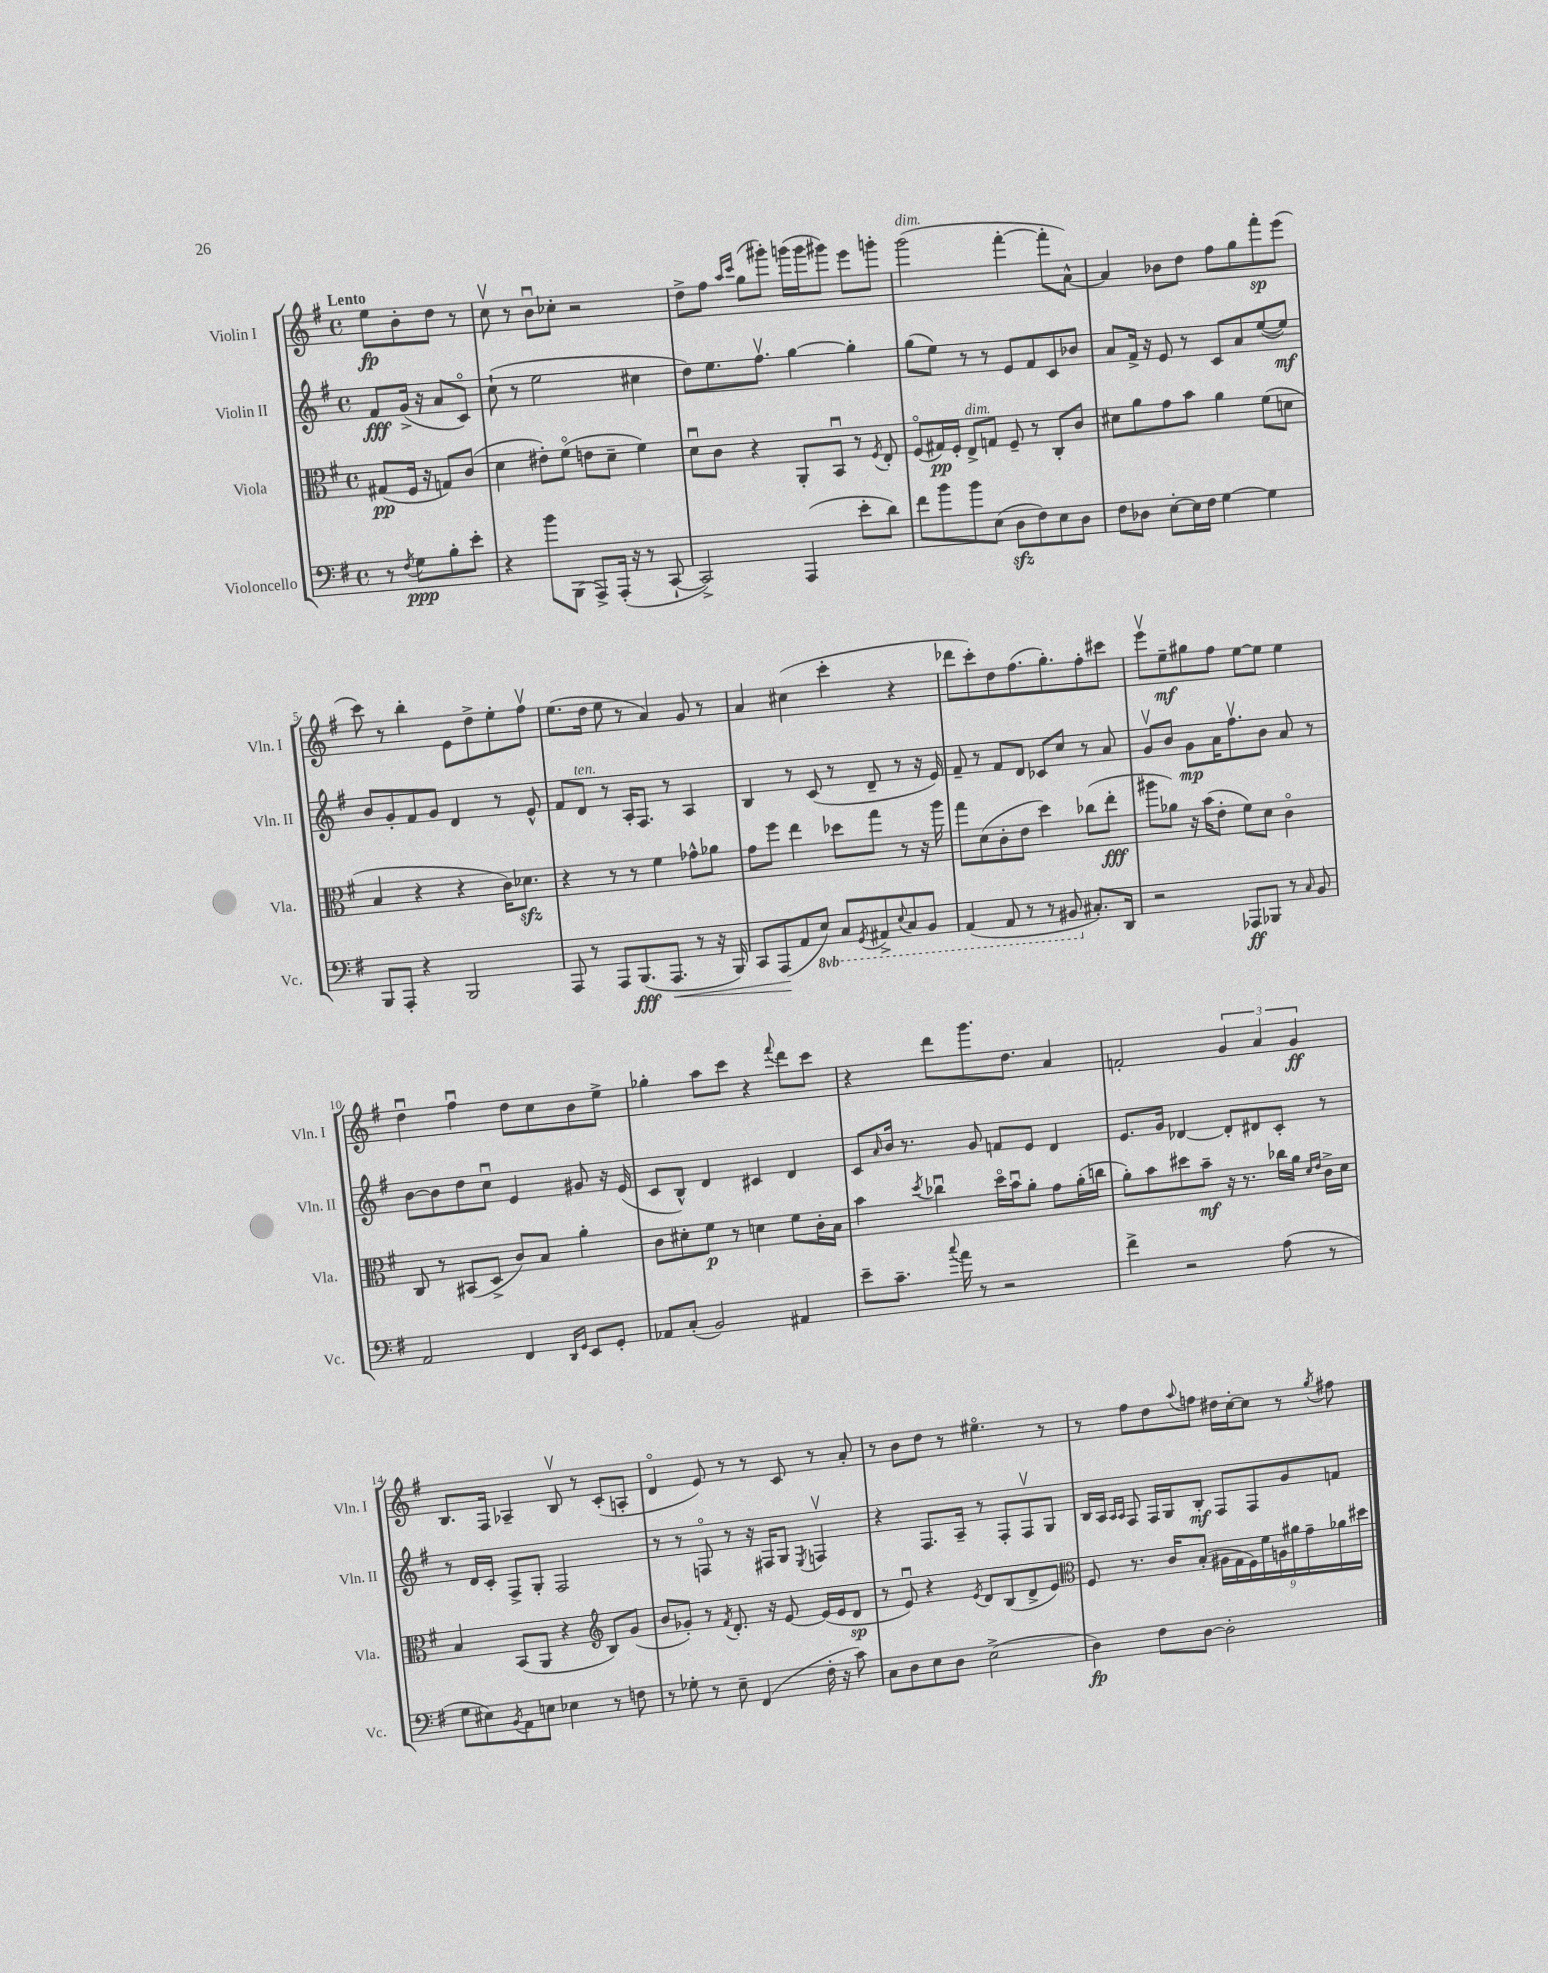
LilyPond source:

<<
\new StaffGroup <<
\new Staff = "s0" \with { instrumentName = "Violin I" shortInstrumentName = "Vln. I" } {
    \clef treble \key g \major \defaultTimeSignature \time 4/4 \partial 2 \tempo "Lento"
    e''8\fp b'8-. d''8 r8 |
    c''8\upbow r8 b'8\downbow ces''8-. r2 |
    d''8-> fis''8 \grace { a''16 c'''16 } g''8( gis'''8-.) g'''16( g'''16 gis'''8) e'''8 g'''8-. |
    g'''2^\markup { \italic "dim." }( fis'''4~-. fis'''8-. a'8~-^) |
    a'4 bes'8 d''8 fis''8 g''8 fis'''8-.\sp e'''8( |
    c'''8) r8 b''4-. e'8 d''8-> e''8-. fis''8\upbow |
    e''8.( d''16 e''8 r8 a'4) g'8 r8 |
    a'4 cis''4( c'''4-. r4 |
    des'''8 c'''8-.) d''8 fis''8.( g''8.-.) fis''8-. cis'''8 |
    e'''8\upbow e''8--\mf gis''8 fis''8 e''8~ e''8 e''4 |
    d''4\downbow fis''4\downbow d''8 c''8 b'8 e''8-> |
    ges''4-. a''8 c'''8 r4 \appoggiatura { fis'''8 } d'''8 c'''8 |
    r4 d'''8 g'''8. d''8. a'4 |
    f'2-. \tuplet 3/2 { g'4 a'4 g'4\ff } |
    b8. fis16 aes4-- b8\upbow r8 c'8-.( a8-. |
    d'4\flageolet e'8) r8 r8 c'8 r8 a'8-. |
    r8 b'8 d''8 r8 eis''4.\flageolet r8 |
    r8 fis''8 d''8 \appoggiatura { a''8 } f''8 dis''16 c''16~-. c''8 r8 \acciaccatura { g''8 } fis''8 \bar "|." |
}
\new Staff = "s1" \with { instrumentName = "Violin II" shortInstrumentName = "Vln. II" } {
    \clef treble \key g \major \defaultTimeSignature \time 4/4 \partial 2
    fis'8\fff g'16->( r16 a'8 c'8\flageolet) |
    c''8-!( r8 e''2 cis''4 |
    d''8) e''8. fis''8.\upbow g''4~ g''4-. |
    g''8( e''8) r8 r8 e'8 fis'8 c'8 bes'8 |
    a'8 fis'16-> r16 e'8 r8 c'8 a'8 e''8~( e''8\mf) |
    b'8 g'8-. fis'8 g'8 d'4 r8 e'8-^ |
    fis'8 d'8^\markup { \italic "ten." } r8 a16-. fis8. r8 a4 |
    b4 r8 c'8( r8 d'8-- r8 r16 e'16) |
    fis'8-- r8 fis'8 d'8 ces'8 c''8 r8 a'8 |
    g'8\upbow b'8 g'8\mp a'16 fis''8.\upbow b'8 a'8 r8 |
    b'8~ b'8 d''8 c''8\downbow e'4 gis'8 r16 e'16( |
    c'8 b8-^) d'4 cis'4 d'4 |
    c'8 \grace { a'16 } b'16 r8. g'8 f'8 e'8 d'4 |
    e'8. g'16 des'4~ des'8-. dis'8 c'8-. r8 |
    r8 d'16 c'16-. fis8-> g8-. fis2 |
    r8 r8 f8\flageolet r8 r16 fis16 g8 \acciaccatura { e8 } f4\upbow |
    r4 fis8. a16-- r8 fis8-. fis8\upbow g8 |
    b16 a16 \grace { a16 a16 } fis8 fis16 g16 b8-.\mf fis8 fis8 g'8 f'8 \bar "|." |
}
\new Staff = "s2" \with { instrumentName = "Viola" shortInstrumentName = "Vla." } {
    \clef alto \key g \major \defaultTimeSignature \time 4/4 \partial 2
    gis8\pp( fis16 r16 g8) c'8( |
    d'4 eis'8-.) fis'8\flageolet( e'8 d'8-- fis'4) |
    d'8\downbow c'8 r4 a,8-. b,8\downbow r8 \acciaccatura { fis8 } e8-. |
    fis8\flageolet( gis16\pp) fis16-. e8->^\markup { \italic "dim." } g8 fis8-- r8 c8-. c'8 |
    dis'8 a'8 g'8 b'8 a'4 fis'8( d'8 |
    b4 r4 r4 c'16) des'8.\sfz |
    r4 r8 r8 fis'4 ges'8-^ aes'8 |
    g'8 fis''8 e''4 des''8 g''8 r8 r16 a''16 |
    g''8 d'8( c'8-. e'8 d''4) ces''8( e''8-.\fff |
    ais''8 aes'8) r16 b'16( e'8-. fis'8) d'8 c'4\flageolet |
    c8 r8 bis,8( d8-> c'8) b8 a'4-. |
    c'8 dis'8-. fis'8\p r8 d'4 fis'8 c'16-. b16 |
    b'4 \acciaccatura { d''8 } ces''4\downbow d''16\flageolet b'16\downbow a'8-. g'8 a'16-.( c''16 |
    a'8-.) b'8 dis''8 b'8--\mf r16 r8. ces''16 a'16 \grace { d'16 e'16 } c'16-> d'16 |
    b4 b,8( a,8 r4 \clef treble b8) g'8( |
    b'8 ges'8-.) r8 \acciaccatura { fis'8 } d'8.-. r16 e'8~ e'16( e'16 d'8\sp |
    r8 e'8\downbow) r4 \acciaccatura { e'8 } d'8 b8( d'8-> e'8) |
    \clef alto fis8 r8. c'16 b8-.( \tuplet 9/8 { ais16 g16 fis16) fis'16 a16 ais'16 g'16-- aes'16 dis''16 } \bar "|." |
}
\new Staff = "s3" \with { instrumentName = "Violoncello" shortInstrumentName = "Vc." } {
    \clef bass \key g \major \defaultTimeSignature \time 4/4 \set Staff.ottavationMarkups = #ottavation-simple-ordinals \partial 2
    r8 \acciaccatura { fis8 } g8\ppp b8-. e'8-. |
    r4 b'8 b,,8( a,,8->) a,,16-.( r16 r8 c,8~-! |
    c,2->) a,,4( e'8-. d'8) |
    fis'8 b'8 b'8 e8( d8\sfz fis8) e8 d8 |
    fis8 des8 e8~-. e16 fis16 g4~ g4 |
    b,,8 a,,8-. r4 b,,2 |
    a,,8 r8 a,,8 b,,8.\fff( a,,8.\< r8 r16 b,,16) |
    c,8 a,,8\!( a,8 \ottava #-1 e,8) c,8 \acciaccatura { g,,8 } ais,,8-> \appoggiatura { e,8 } c,8 b,,8 |
    a,,4( a,,8 r8 r8 bis,,8 \ottava #0 cis8.-.) d,16 |
    r2 aes,,8\ff bes,,8 r8 \grace { c16 } b,8 |
    a,2 fis,4 \grace { d,16 g,16 } e,8 g,8-. |
    aes,8 c8-.( b,2) ais,4 |
    e'8-- c'8.-- \appoggiatura { c''8 } a'16 r8 r2 |
    fis'4-> r2 a8( r8 |
    g8 eis8) \acciaccatura { b,8 } a,8 e8 ees4 r8 f8 |
    r8 ges8-. r8 e8-- fis,4( fis16-. r16 c'8) |
    c8 d8 e8 d8 e2->( |
    d4\fp) fis8 d8~ d2-. \bar "|." |
}
>>
>>
